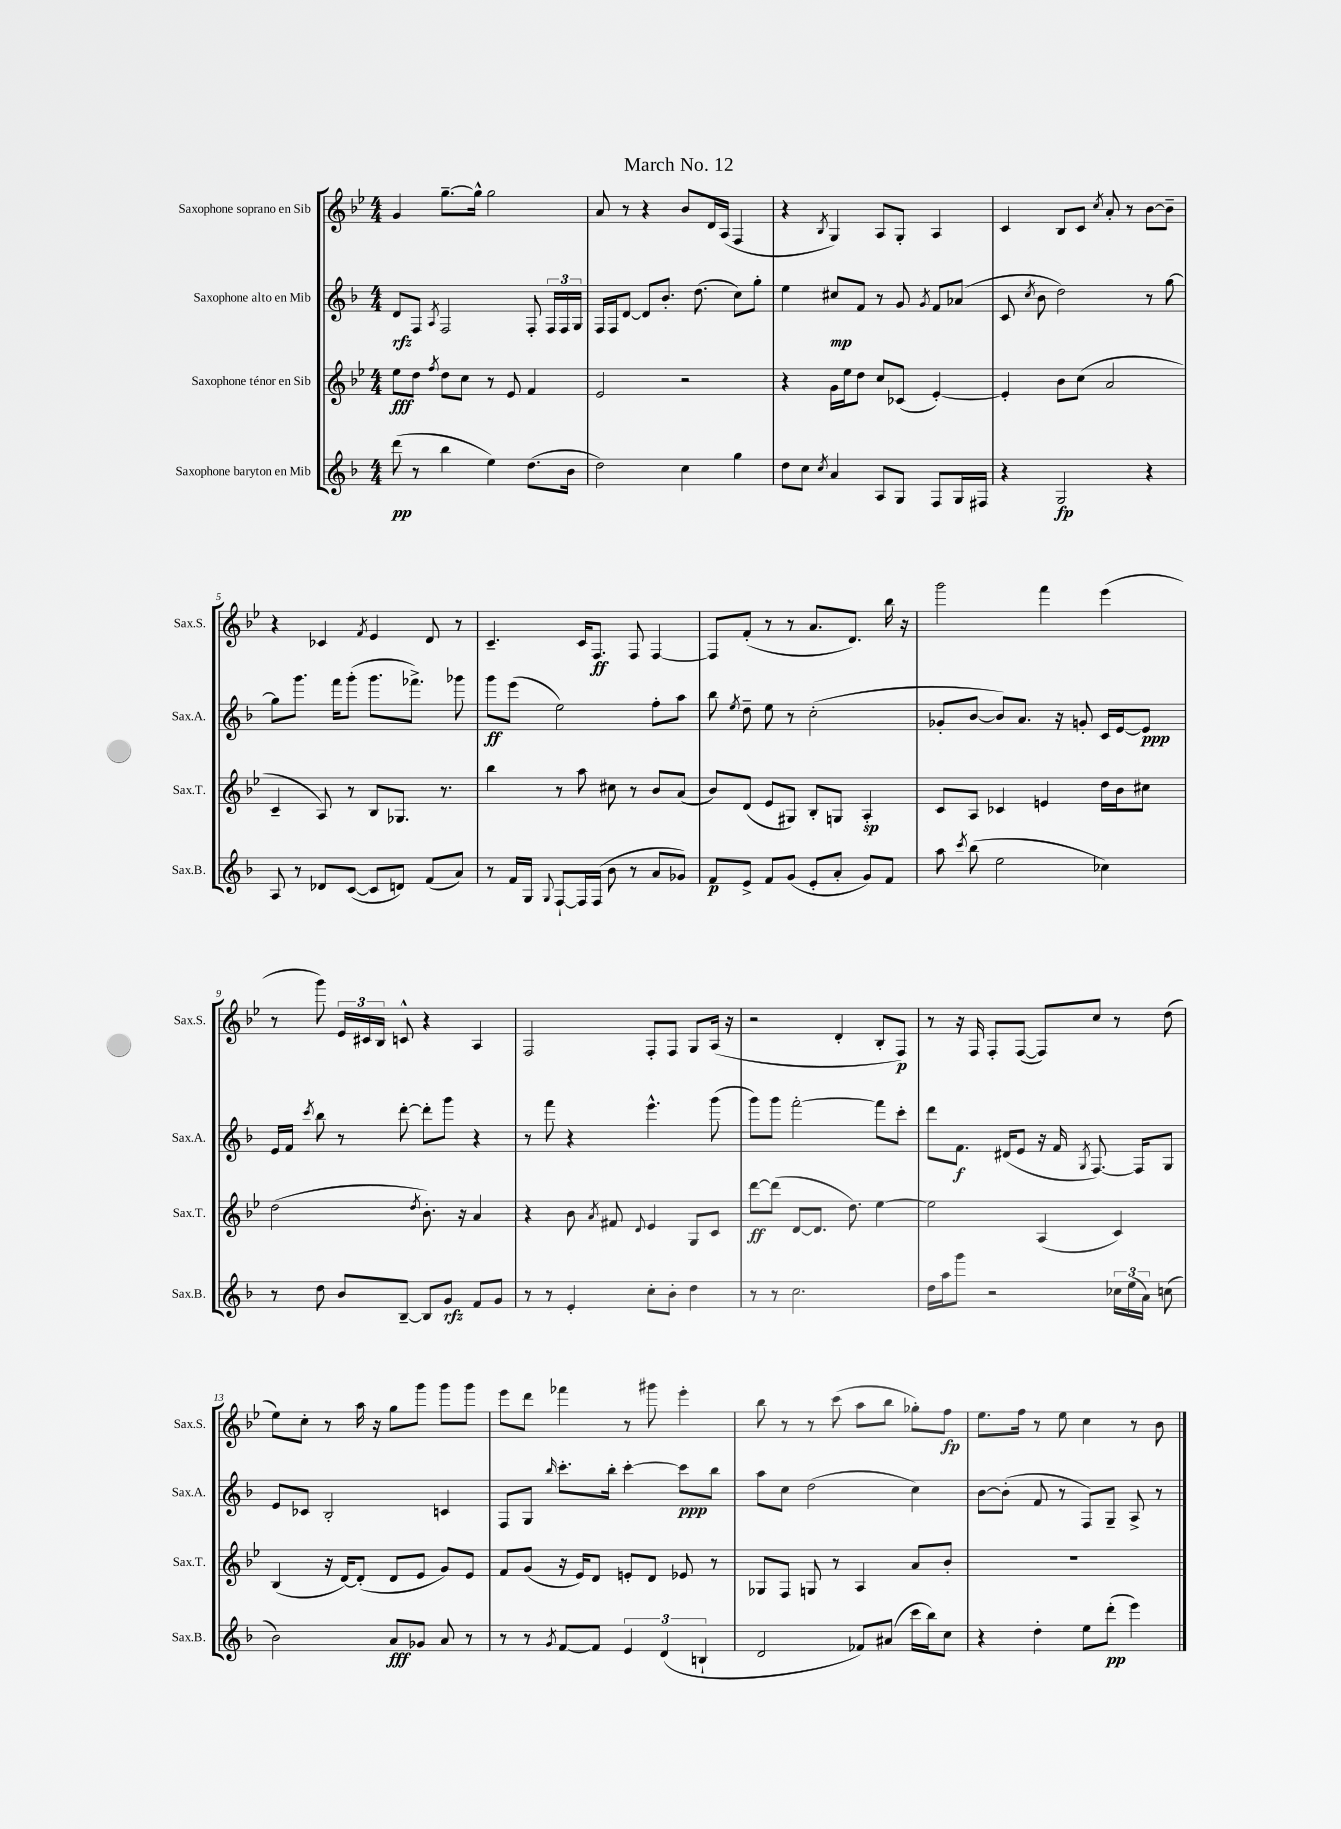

**kern	**kern	**kern	**kern
*staff4	*staff3	*staff2	*staff1
*clefG2	*clefG2	*clefG2	*clefG2
*k[b-]	*k[b-e-]	*k[b-]	*k[b-e-]
*M4/4	*M4/4	*M4/4	*M4/4
(8ddd	8ee-	8d	4g
8r	8dd	8F	.
.	8qff	8qA	.
4bb-	8dd	2F	[8.gg~
.	8cc	.	.
.	.	.	16gg^^]
4ee)	8r	.	2gg
.	8e-	.	.
(8.dd	4f	8F'	.
.	.	24F	.
.	.	24F	.
16b-	.	.	.
.	.	24G	.
=	=	=	=
2dd)	2e-	16F	8a
.	.	16F	.
.	.	[8d	8r
.	.	8d]	4r
.	.	8.b-'	.
4cc	2r	.	8b-
.	.	(8.dd	.
.	.	.	16d
.	.	.	(16A
4gg	.	8cc)	4F
.	.	8gg'	.
=	=	=	=
8dd	4r	4ee	4r
8cc	.	.	.
8qcc	.	.	8qB-
4a	16g	8cc#	4G)
.	16ee-	.	.
.	8dd	8f	.
8A	8cc	8r	8A
8G	(8c-	8g	8G'
.	.	8qg	.
8F	[4e-')	8f	4A
16G	.	(8a-	.
16F#	.	.	.
=	=	=	=
4r	4e-']	8c	4c
.	.	8qcc	.
.	.	8b-	.
2G	8b-	2dd)	8B-
.	(8cc	.	8c
.	.	.	8qcc
.	2a	.	8a'
.	.	.	8r
4r	.	8r	[8b-
.	.	[8gg	8b-~]
=	=	=	=
8A	4c~	8gg]	4r
8r	.	8.ggg	.
8d-	8A)	.	4c-
.	.	16fff	.
([8c	8r	(8ggg'	.
.	.	.	8qf
8c]	8B-	8.ggg	4e-
8d)	8.G-	.	.
.	.	8.fff-^)	.
(8f	.	.	8d
.	8.r	.	.
8a)	.	8ggg-	8r
=	=	=	=
8r	4bb-	8ggg	4.c~
16f	.	(8eee	.
16G	.	.	.
8qqG	.	.	.
[8F`	8r	2ee)	.
16F]	8aa	.	16c
(16F	.	.	8.F
8b-	8cc#	.	.
8r	8r	.	8F
8a	8b-	8ff'	[4F
8g-)	(8a	8aa	.
=	=	=	=
8f	8b-)	8bb-	8F]
.	.	8qee	.
8e^	(8d	8dd~	(8f'
8f	8e-	8ee	8r
(8g	8G#)	8r	8r
8e'	8B-'	(2cc'	8.a
8a'	8G	.	.
.	.	.	8.d)
8g)	4A'	.	.
8f	.	.	16bb-
.	.	.	16r
=	=	=	=
8aa	8c	8g-'	2ggg
8qccc	.	.	.
(8bb-	8A	[8b-	.
2ee	4c-	8b-])	.
.	.	8.a	.
.	4e	.	4fff
.	.	16r	.
.	.	8g'	.
4cc-)	16dd	16c	(4eee-
.	16b-	[16e	.
.	8cc#	8e]	.
=	=	=	=
8r	(2dd	16e	8r
.	.	16f	.
.	.	8qccc	.
8dd	.	8bb-	8ggg)
8b-	.	8r	24e-
.	.	.	24c#
.	.	.	24B-
[8B-~	.	[8ddd'	8c^^
.	8qdd	.	.
8B-]	8.b-')	8ddd']	4r
8g	.	8ggg	.
.	16r	.	.
8f	4a	4r	4A
8g	.	.	.
=	=	=	=
8r	4r	8r	2F
8r	.	8fff	.
4e'	8b-	4r	.
.	8qa	.	.
.	8f#	.	.
.	8qqd	.	.
8cc'	4e-	4.eee^^	8F'
8b-'	.	.	8F
4dd	8G	.	8G
.	8c	(8ggg	(16A
.	.	.	16r
=	=	=	=
8r	[8ddd	8ggg)	2r
8r	(8ddd]	8ggg	.
2.cc	[8d	[2fff'	.
.	8.d]	.	.
.	.	.	4d'
.	8.dd)	.	.
.	[4ee-	8fff]	8B-'
.	.	8ccc'	8F)
=	=	=	=
16dd	2ee-]	8ddd	8r
16aa	.	.	.
8ggg	.	8.f	16r
.	.	.	16F
2r	.	.	8F'
.	.	(16d#	.
.	.	8e	([8F
.	(4A	16r	8F])
.	.	16f	.
.	.	8qG	.
.	.	[8.F)	8cc
24cc-	4c)	.	8r
(24ee	.	.	.
.	.	16F]	.
24a)	.	.	.
(8cc	.	8G	(8dd
=	=	=	=
2b-)	(4B-	8e	8ee-)
.	.	8c-	8cc'
.	16r	2B-'	8r
.	[16d)	.	.
.	(8d']	.	16aa
.	.	.	16r
8a	8d	.	8gg
8g-	8e-	.	8ggg
8a	8g)	4c	8ggg
8r	8e-	.	8ggg
=	=	=	=
8r	8f	8F	8eee-
8r	(8g	8G	8ddd
8qg	.	16qqbb-	.
[8f	16r	8.ccc'	4fff-
.	16e-)	.	.
8f]	8d	.	.
.	.	16bb-'	.
6e	8e'	[4ccc'	8r
.	8d	.	8ggg#
(6d	.	.	.
.	8e-	8ccc]	4eee-'
6B`	.	.	.
.	8r	8bb-	.
=	=	=	=
2d	8G-	8aa	8bb-
.	8F	8cc	8r
.	8G	(2dd	8r
.	8r	.	(8ccc
8f-)	4A	.	8aa
(8a#	.	.	8bb-
16ccc	8a	4cc)	8gg-')
16bb-)	.	.	.
8cc	8b-'	.	8ff
=	=	=	=
4r	1r	[8b-	8.ee-
.	.	(8b-']	.
.	.	.	16ff
4dd'	.	8f	8r
.	.	8r	8ee-
8ee	.	8F)	4cc
(8ddd'	.	8G~	.
4eee)	.	8A^	8r
.	.	8r	8b-
==	==	==	==
*-	*-	*-	*-
